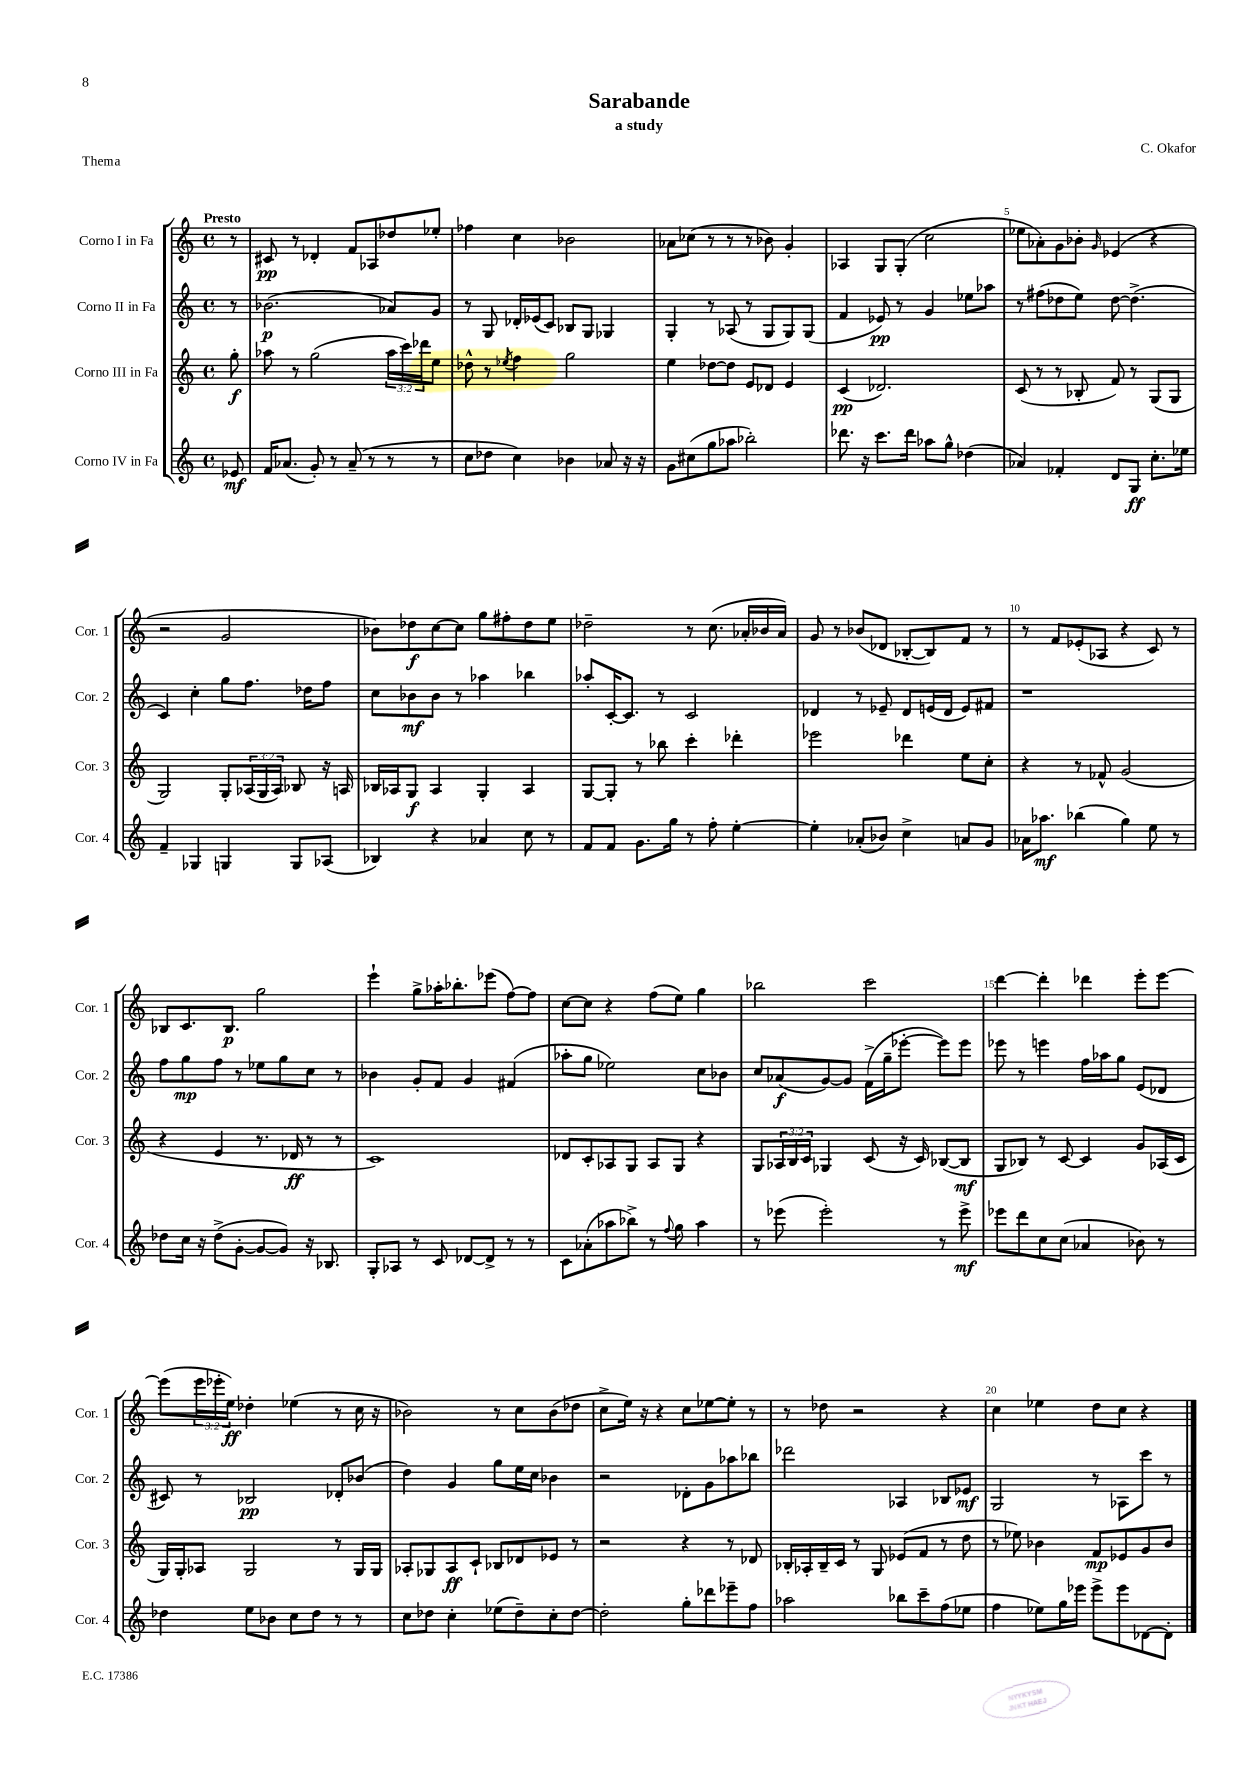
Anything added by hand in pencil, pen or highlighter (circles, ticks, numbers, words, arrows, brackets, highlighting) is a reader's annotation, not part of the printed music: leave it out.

**kern	**kern	**kern	**kern
*staff4	*staff3	*staff2	*staff1
*clefG2	*clefG2	*clefG2	*clefG2
*k[]	*k[]	*k[]	*k[]
*M4/4	*M4/4	*M4/4	*M4/4
*met(c)	*met(c)	*met(c)	*met(c)
8e-	8gg'	8r	8r
=	=	=	=
16f	8aa-	(2.b-	8c#
(8.a-	.	.	.
.	8r	.	8r
8g')	(2gg	.	4d-'
8r	.	.	.
(8a-~	.	.	8f
8r	.	.	8A-
8r	24aa-	8a-)	8dd-
.	24ccc)	.	.
.	24ddd-	.	.
8r	8ee	8g	8ee-'
=	=	=	=
8cc	8dd-^^	8r	4ff-
8dd-	8r	8G	.
.	8qee-	.	.
4cc)	4ff	16d-'	4cc
.	.	(16e-	.
.	.	8c)	.
4b-	2gg	8B-	2b-
.	.	8G	.
8a-	.	4G-	.
16r	.	.	.
16r	.	.	.
=	=	=	=
8g	4ee	4G'	8a-
(8cc#	.	.	(8cc-
8gg	[8dd-	8r	8r
8aa-	8dd-]	(8A-	8r
2bb-')	8e	8r	8r
.	8d-	8G	8b-)
.	4e	8G)	4g'
.	.	(8G	.
=	=	=	=
8.ddd-	(4c	4f	4A-
16r	.	.	.
8.ccc	2.d-)	8e-)	8G
.	.	8r	(8G'
16ddd-	.	.	.
8aa-	.	4g	2cc
8gg^^	.	.	.
(4dd-	.	8ee-	.
.	.	8aa-	.
=	=	=	=
4a-)	(8c	8r	8ee-
.	8r	(8ff#	8a-')
4f-'	8r	8dd-	8g
.	8B-'	8ee)	8b-'
.	.	.	16qqg
8d	8f)	[8dd-	(4e-
8G	8r	(4.dd-^]	.
8.cc'	(8G	.	4r
.	8G	.	.
16ee-	.	.	.
=	=	=	=
4f~	2G)	4c)	2r
4G-	.	4cc'	.
4G	8G'	8gg	2g
.	(24A-	8.ff	.
.	24G	.	.
.	24A-)	.	.
8G	8B-	.	.
.	.	16dd-	.
(8A-	16r	8ff	.
.	16A	.	.
=	=	=	=
4B-)	16B-	8cc	8b-)
.	16A-	.	.
.	8G	8b-	8dd-
4r	4A-	8b-	[8cc
.	.	8r	8cc]
4a-	4G'	4aa-	8gg
.	.	.	8ff#'
8cc	4A-	4bb-	8dd-
8r	.	.	8ee
=	=	=	=
8f	[8G	8aa-'	2dd-~
8f	8G']	[16c'	.
.	.	8.c]	.
8.g	8r	.	.
.	8bb-	8r	.
16gg	.	.	.
8r	4ccc'	2c	8r
8ff'	.	.	(8.cc
[4ee'	4ddd-'	.	.
.	.	.	16a-'
.	.	.	16b-
.	.	.	16a-)
=	=	=	=
4ee']	2eee-	4d-	8g
.	.	.	8r
(8a-'	.	8r	(8b-
8b-)	.	8e-~	8d-
4cc^	4ddd-	8d-	[8B-'
.	.	(16e	8B-])
.	.	16d-	.
8a	8ee	8e)	8f
8g	8cc'	8f#	8r
=	=	=	=
16a-	4r	1r	8r
8.aa-	.	.	.
.	.	.	8f
(4bb-	8r	.	(8e-'
.	8f-^^	.	8A-
4gg)	(2g	.	4r
8ee	.	.	8c)
8r	.	.	8r
=	=	=	=
8dd-	4r	8ff	8B-
16cc	.	8gg	8.c
16r	.	.	.
(8dd-^	4e	8ff	.
.	.	.	8.B-
[8g'	.	8r	.
8g_	8.r	8ee-	2gg
8g])	.	8gg	.
.	16d-	.	.
16r	8r	8cc	.
8.B-	.	.	.
.	8r	8r	.
=	=	=	=
8G'	1c)	4b-	4eee`
8A-	.	.	.
8r	.	8g'	8gg^
8c	.	8f	16aa-'
.	.	.	8.bb-'
[8d-	.	4g	.
8d-^]	.	.	(8eee-
8r	.	(4f#	[8ff)
8r	.	.	8ff]
=	=	=	=
8c	8d-	8aa-'	[8cc
(8a-'	8c'	8gg	8cc]
8aa-	8A-	2ee-)	4r
8bb-^)	8G	.	.
8r	8A-	.	(8ff
8qqff	.	.	.
8gg	8G	.	8ee)
4aa-	4r	8cc	4gg
.	.	8b-	.
=	=	=	=
8r	8G	8cc	2bb-
(8eee-	24A-	(8a-	.
.	24B	.	.
.	24c	.	.
2eee-')	4G-	[8g)	.
.	.	8g]	.
.	(8c	(16f^	2ccc
.	.	16gg~	.
.	16r	[8eee-'	.
.	16c)	.	.
8r	([8B-	8eee-])	.
8eee-^	8B-]	8eee-	.
=	=	=	=
8eee-	8G	8eee-	[4ddd
8ddd	8B-)	8r	.
8cc	8r	4eee	4ddd']
(8cc	[8c	.	.
4a-	4c]	16ff	4ddd-
.	.	16aa-	.
.	.	8gg	.
8b-)	8g	(8e	8eee'
8r	(16A-	8d-	[8eee
.	16c	.	.
=	=	=	=
4dd-	16G)	8c#)	(8eee]
.	16G'	.	.
.	8A-	8r	24eee
.	.	.	24eee-'
.	.	.	24ee)
8ee	2G	2B-	4dd-'
8b-	.	.	.
8cc	.	.	(4ee-
8dd-	.	.	.
8r	8r	8d-'	8r
8r	16G	(8b-	16cc
.	16G	.	16r
=	=	=	=
8cc	8A-'	4dd)	2b-)
8dd-	8G-	.	.
4cc'	8A-	4g	.
.	8c`	.	.
(8ee-	8B-	8gg	8r
8dd-~)	8d-	16ee	8cc
.	.	16cc	.
8cc'	8e-	4b-	(8b-
[8dd-	8r	.	8dd-
=	=	=	=
2dd-']	2r	2r	8cc^
.	.	.	16ee)
.	.	.	16r
.	.	.	4r
8gg'	4r	8d-'	8cc
8ddd-	.	8g	[8ee-
8eee-~	8r	8aa-	8ee-']
8ff	8d-	8bb-	8r
=	=	=	=
2aa-	16B-'	2ddd-	8r
.	16A-'	.	.
.	16B-~	.	8dd-
.	16c	.	.
.	8r	.	2r
.	8G	.	.
8bb-	(8e-	4A-	.
8ccc~	8f	.	.
(8ff	8r	8B-	4r
8ee-	8dd	8e-	.
=	=	=	=
4ff	8r	2G	4cc
.	8ee-)	.	.
8ee-)	4b-	.	4ee-
16gg	.	.	.
16eee-	.	.	.
8eee-^	8f	8r	8dd
8eee-	8e-	8A-	8cc
[8d-	8g	8ccc	4r
8d-']	8b-	8r	.
==	==	==	==
*-	*-	*-	*-
